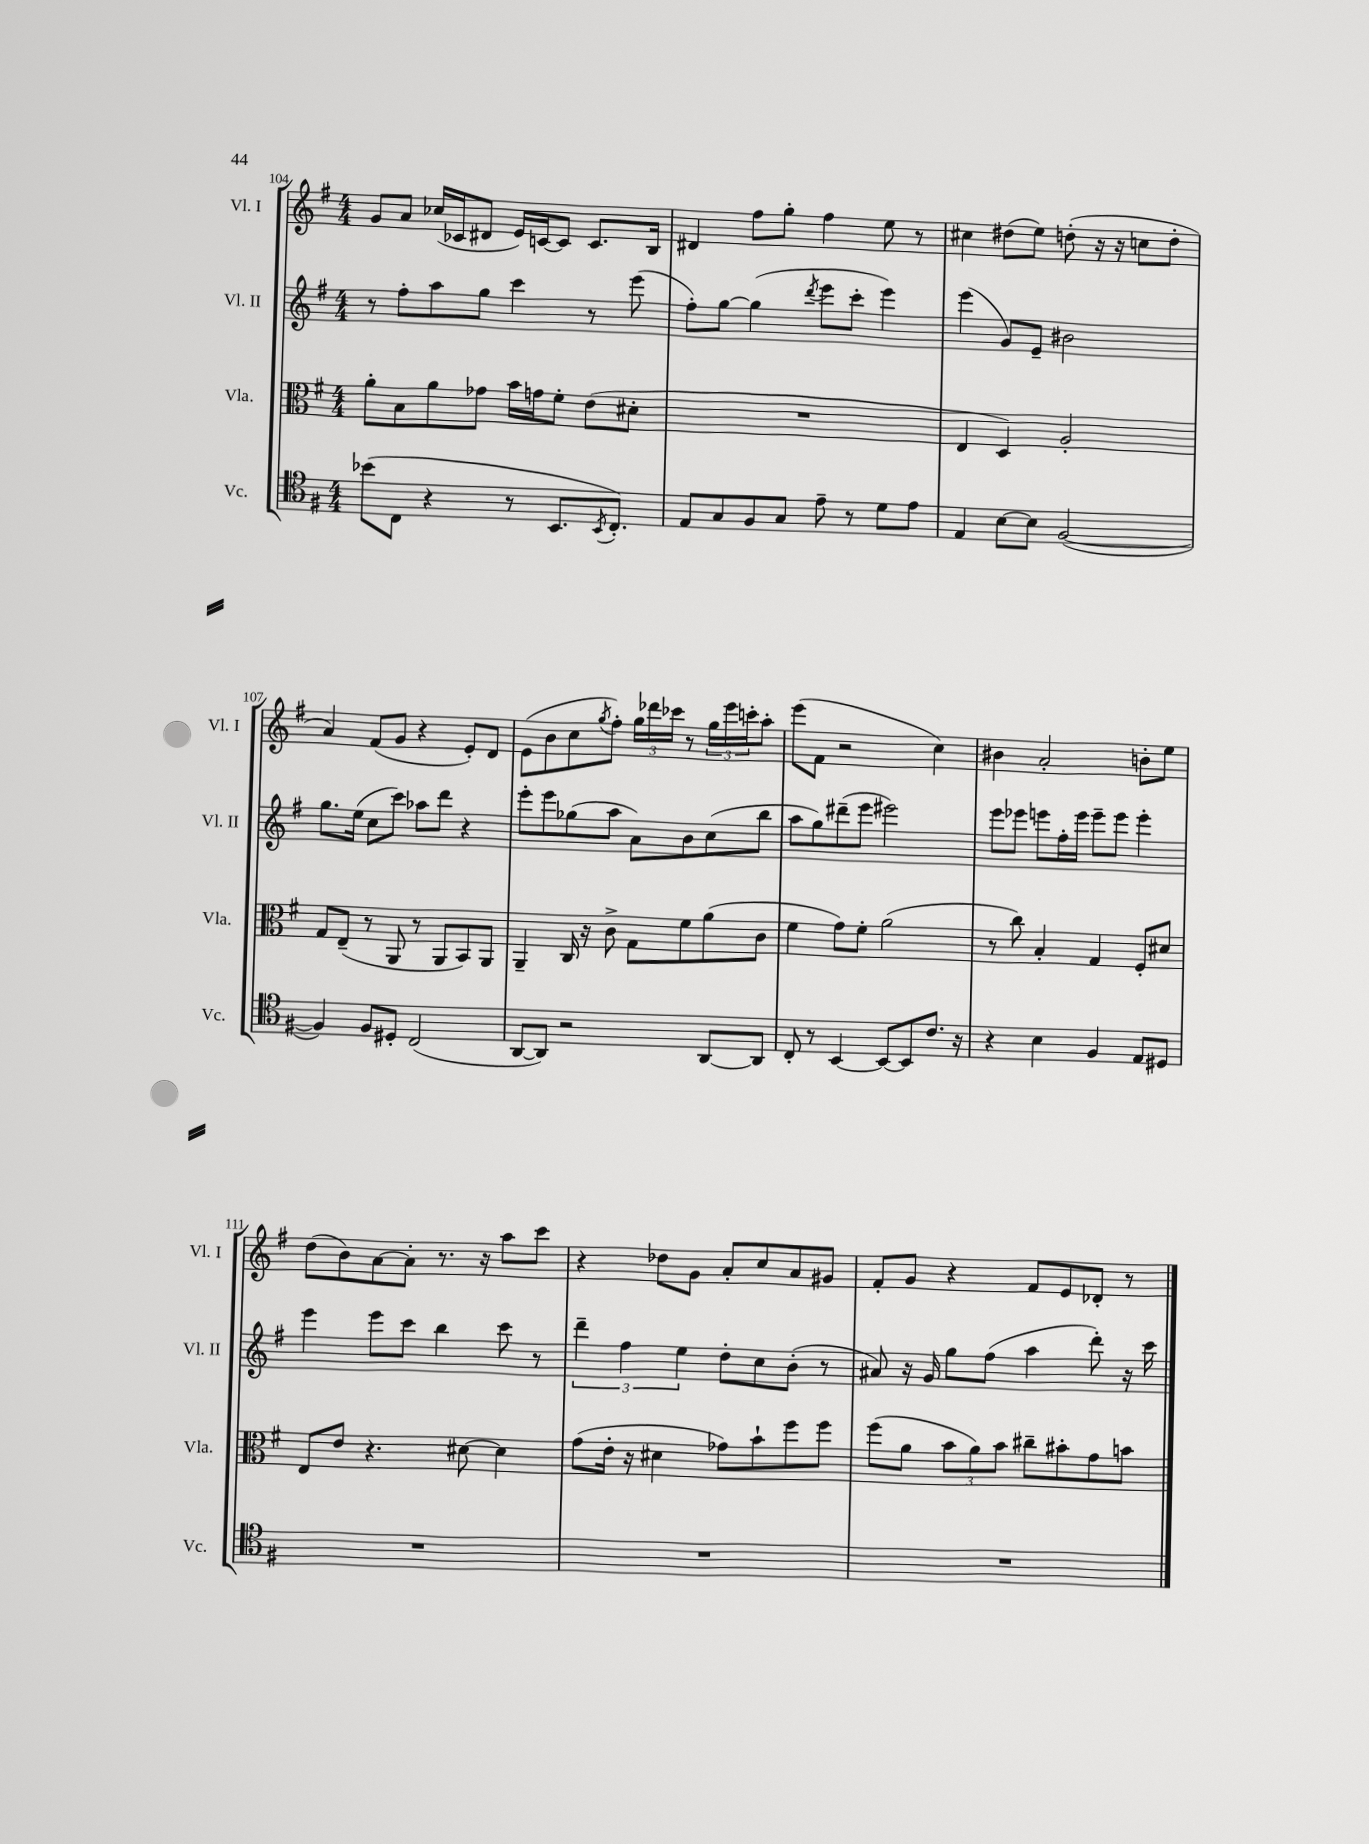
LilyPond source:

<<
\new StaffGroup <<
\new Staff = "s0" \with { instrumentName = "Vl. I" shortInstrumentName = "Vl. I" } {
    \clef treble \key g \major \numericTimeSignature \time 4/4
    g'8 a'8 ces''16( ces'16 dis'8 e'16) c'16~ c'8 c'8. b16 |
    dis'4 fis''8 g''8-. fis''4 e''8 r8 |
    cis''4 dis''8( e''8) d''8-.( r16 r16 c''8 d''8-. |
    a'4) fis'8( g'8 r4 e'8-.) d'8 |
    e'8( b'8 c''8 \acciaccatura { g''8 } fis''8-.) \tuplet 3/2 { g''16 des'''16 ces'''16 } r8 \tuplet 3/2 { g''16 e'''16 c'''16-. } a''8-. |
    e'''8( fis'8 r2 c''4) |
    bis'4 a'2-. b'8-. e''8 |
    d''8( b'8) a'8~ a'8-. r8. r16 a''8 c'''8 |
    r4 des''8 g'8 a'8-. c''8 a'8 gis'8 |
    fis'8-. g'8 r4 fis'8 e'8 des'8-. r8 \bar "|." |
}
\new Staff = "s1" \with { instrumentName = "Vl. II" shortInstrumentName = "Vl. II" } {
    \clef treble \key g \major \numericTimeSignature \time 4/4
    r8 fis''8-. a''8 g''8 c'''4 r8 e'''8( |
    fis''8-.) g''8~ g''4( \acciaccatura { d'''8 } e'''8 c'''8-. e'''4) |
    e'''4( g'8) e'8-- bis'2 |
    g''8. e''16( c''8 c'''8) aes''8 d'''8 r4 |
    e'''8-. e'''8 ges''8( a''8 a'8) b'8 c''8( b''8 |
    a''8 g''8) dis'''8--( e'''8 eis'''2) |
    e'''8 ees'''8 e'''8 fis''16-. e'''16 e'''8-- e'''8 e'''4-. |
    e'''4 e'''8 c'''8 b''4 c'''8 r8 |
    \tuplet 3/2 { d'''4-- fis''4 e''4 } d''8-. c''8 b'8-.( r8 |
    ais'8) r16 g'16 g''8 fis''8( a''4 d'''8-.) r16 c'''16 \bar "|." |
}
\new Staff = "s2" \with { instrumentName = "Vla." shortInstrumentName = "Vla." } {
    \clef alto \key g \major \numericTimeSignature \time 4/4
    a'8-. b8 a'8 ges'8 b'16 g'16 fis'8-. e'8( dis'8-. |
    R1 |
    e4 d4) a2-. |
    g8 e8--( r8 a,8 r8 a,8 b,8) a,8 |
    a,4-- c16 r16 c'8-> g8 fis'8 a'8( c'8 |
    fis'4 g'8) fis'8-. a'2( |
    r8 c''8) b4-. g4 fis8-. dis'8 |
    e8 e'8 r4. dis'8~ dis'4 |
    g'8( e'16-. r16 dis'4 ges'8) b'8-! fis''8 fis''8 |
    fis''8( a'8 \tuplet 3/2 { b'8 a'8) b'8 } cis''8-- bis'8-. g'8 b'8 \bar "|." |
}
\new Staff = "s3" \with { instrumentName = "Vc." shortInstrumentName = "Vc." } {
    \clef tenor \key g \major \numericTimeSignature \time 4/4
    bes'8( c8 r4 r8 b,8. \acciaccatura { b,8 } c8.-.) |
    e8 g8 fis8 g8 e'8-- r8 d'8 e'8 |
    e4 b8~ b8 fis2~( |
    fis4) fis8 dis8-. c2( |
    a,8~ a,8) r2 a,8~ a,8 |
    c8-. r8 b,4~ b,8~ b,8 c'8. r16 |
    r4 b4 fis4 e8 dis8 |
    R1 |
    R1 |
    R1 \bar "|." |
}
>>
>>
\layout { \context { \Score currentBarNumber = #104 } }
